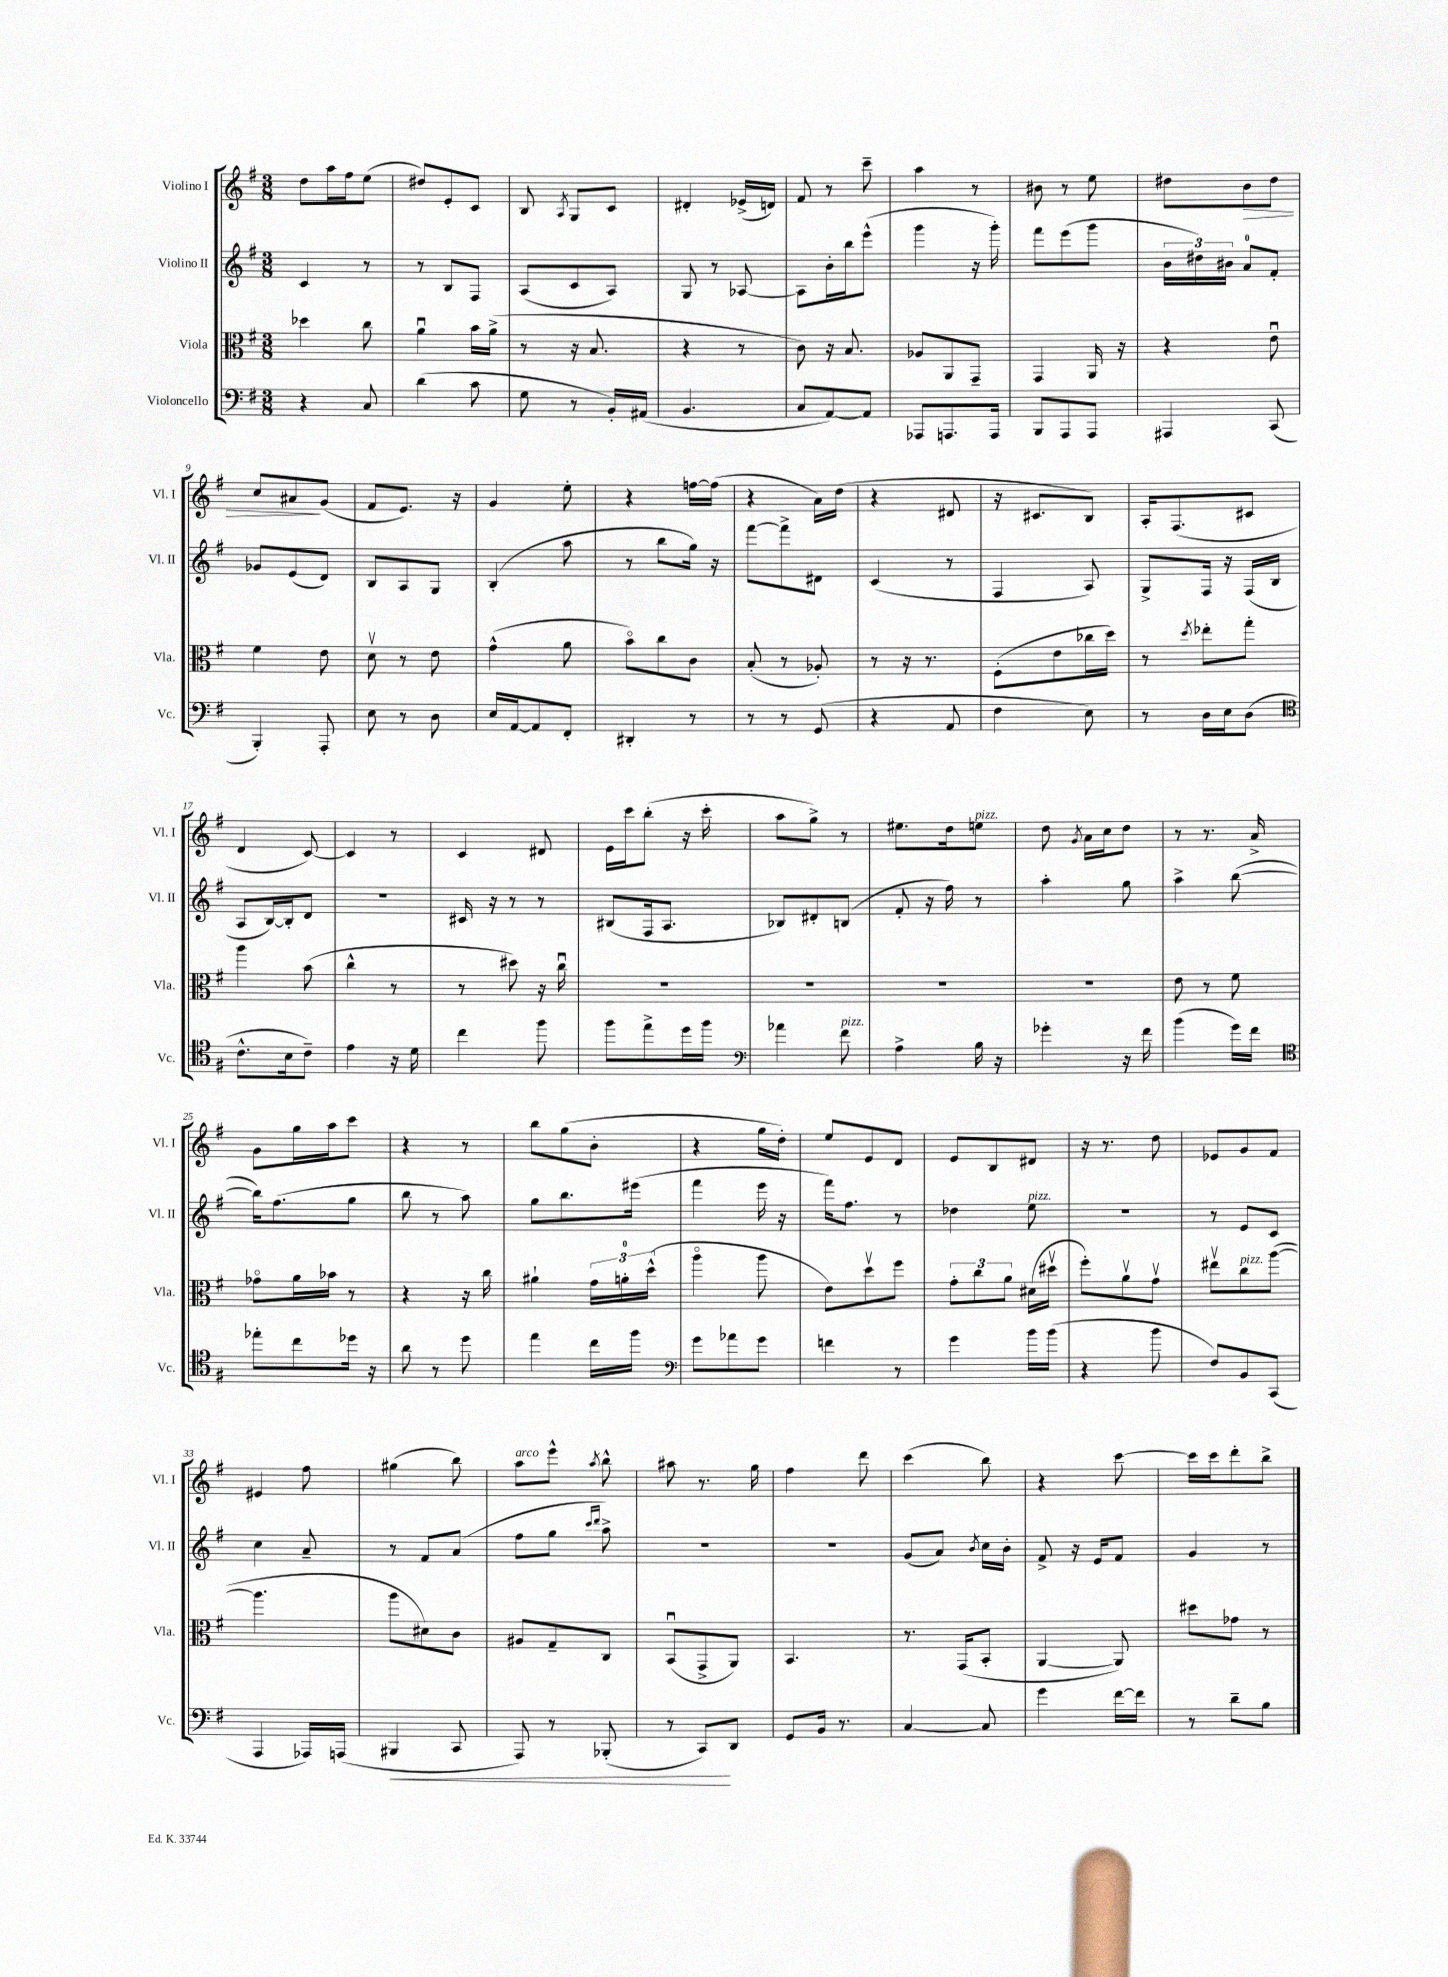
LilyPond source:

<<
\new StaffGroup <<
\new Staff = "s0" \with { instrumentName = "Violino I" shortInstrumentName = "Vl. I" } {
    \clef treble \key g \major \numericTimeSignature \time 3/8
    \autoBeamOff d''8[ a''16 fis''16 e''8]( |
    dis''8[) e'8-. c'8] |
    b8 \acciaccatura { a8 } g8[ c'8] |
    dis'4-. ees'16[->( d'16]) |
    fis'8 r8 c'''8-- |
    a''4 r8 |
    bis'8 r8 e''8 |
    dis''8[ b'8\> dis''8] |
    c''8[ ais'8\! g'8]( |
    fis'8[ e'8.]) r16 |
    g'4 e''8-. |
    r4 f''16[~ f''16]( |
    r4 a'16[) d''16]( |
    r4 dis'8 |
    r16 cis'8.[ b8]) |
    a16[-. fis8.( cis'8] |
    d'4 c'8~) |
    c'4 r8 |
    c'4 dis'8 |
    e'16[ c'''16 b''8]-.( r16 c'''16-. |
    a''8[ g''8]->) r8 |
    eis''8.[ d''16 e''8]^\markup { \italic "pizz." } |
    d''8 \acciaccatura { g'8 } a'16[ c''16 d''8] |
    r8 r8. a'16-> |
    g'8[ g''16 a''16 c'''8] |
    r4 r8 |
    b''8[ g''8( b'8]-. |
    r4 g''16[ d''16]-.) |
    e''8[ e'8 d'8] |
    e'8[ b8 dis'8] |
    r16 r8. d''8 |
    ees'8[ g'8 fis'8] |
    eis'4 fis''8 |
    gis''4( b''8) |
    a''8[^\markup { \italic "arco" } e'''8]-^ \acciaccatura { a''8 } b''8-^ |
    ais''8 r8. g''16 |
    fis''4 d'''8 |
    c'''4( b''8) |
    r4 c'''8~ |
    c'''16[ c'''16 d'''8-. b''8]-> \bar "|." |
}
\new Staff = "s1" \with { instrumentName = "Violino II" shortInstrumentName = "Vl. II" } {
    \clef treble \key g \major \numericTimeSignature \time 3/8
    \autoBeamOff c'4 r8 |
    r8 b8[ fis8] |
    a8[( c'8 a8]) |
    g8 r8 aes8~ |
    aes8[ b'16-. b''16 e'''8]-^( |
    g'''4 r16 g'''16-.) |
    fis'''8[ e'''8( g'''8] |
    \tuplet 3/2 { b'16[ dis''16) bis'16] } a'8[-0 fis'8]-. |
    ges'8[ e'8( d'8]) |
    b8[ a8 g8] |
    b4-.( a''8 |
    r8 b''8[ g''16]) r16 |
    fis'''8[~ fis'''8-> dis'8] |
    c'4( r8 |
    fis4 a8) |
    g8[-> fis16] r16 fis16[( b16] |
    a8[ b16~) b16-. d'8] |
    R4. |
    cis'16 r16 r8 r8 |
    bis8[( fis16 a8.] |
    bes8[) dis'8-. b8]( |
    fis'8-. r16 fis''16) r8 |
    a''4-. g''8 |
    a''4-> b''8~( |
    b''16[) fis''8.( g''8] |
    b''8 r8 a''8) |
    g''8[ b''8. eis'''16]( |
    fis'''4 e'''16 r16 |
    fis'''16[) fis''8.] r8 |
    des''4 e''8^\markup { \italic "pizz." } |
    R4. |
    r8 e'8[ c'8] |
    c''4 a'8-- |
    r8 fis'8[ a'8]( |
    fis''8[ g''8] \grace { c'''16[ d'''16] } a''8->) |
    R4. |
    R4. |
    g'8[( a'8]) \acciaccatura { b'8 } c''16[ b'16]-. |
    fis'8-> r16 e'16[ fis'8] |
    g'4 r8 \bar "|." |
}
\new Staff = "s2" \with { instrumentName = "Viola" shortInstrumentName = "Vla." } {
    \clef alto \key g \major \numericTimeSignature \time 3/8
    \autoBeamOff des''4 c''8 |
    a'4\downbow b'16[ a'16]->( |
    r8 r16 b8. |
    r4 r8 |
    c'8) r16 b8. |
    aes8[ a,8 g,8]-- |
    g,4 a,16 r16 |
    r4 e'8\downbow |
    fis'4 e'8 |
    d'8\upbow r8 e'8 |
    g'4-^( a'8 |
    b'8[\flageolet) c''8 c'8] |
    b8-.( r8 aes8-.) |
    r8 r16 r8. |
    fis8[-.( e'8 ces''16 d''16]) |
    r8 \acciaccatura { d''8 } ees''8[-. g''8]-. |
    a''4 b'8( |
    c''4-^ r8 |
    r8 dis''8) r16 c''16\downbow |
    R4. |
    R4. |
    R4. |
    R4. |
    e'8 r8 fis'8 |
    ges'8[\flageolet a'16 bes'16] r8 |
    r4 r16 c''16 |
    ais'4-! \tuplet 3/2 { g'16[ a'16-0-. d''16]-^( } |
    a''4\flageolet a''8 |
    e'8[) d''8\upbow fis''8] |
    \tuplet 3/2 { g'8[-. c''8 a'8] } dis'16[( dis''16]\upbow |
    fis''8[-.) a'8\upbow g'8]\upbow |
    eis''8[\upbow c''8^\markup { \italic "pizz." } a''8]~( |
    a''4. |
    a''8[ dis'8) c'8] |
    ais8[ g8-- c8] |
    b,8[\downbow( g,8-> a,8]) |
    b,4. |
    r8. g,16[( b,8]-. |
    a,4~ a,8) |
    dis''8[ ges'8] r8 \bar "|." |
}
\new Staff = "s3" \with { instrumentName = "Violoncello" shortInstrumentName = "Vc." } {
    \clef bass \key g \major \numericTimeSignature \time 3/8
    \autoBeamOff r4 c8 |
    d'4( c'8 |
    g8 r8 b,16[-.) ais,16]( |
    b,4. |
    c8[ a,8~) a,8] |
    aes,,8[ a,,8. a,,16] |
    b,,8[ a,,8 a,,8] |
    ais,,4 c,8( |
    b,,4-.) a,,8-. |
    e8 r8 d8 |
    e16[ a,16~ a,8 fis,8]-. |
    dis,4-. r8 |
    r8 r8 g,8( |
    r4 a,8 |
    fis4 e8) |
    r8 d16[ e16 d8]( |
    \clef tenor c'8.[-^ b16 c'8]--) |
    e'4 r16 d'16 |
    c''4 fis''8 |
    fis''8[ e''8-> d''16 fis''16] |
    \clef bass aes'4 fis'8^\markup { \italic "pizz." } |
    a4-> b16 r16 |
    ges'4-. r16 fis'16 |
    b'4( g'16[) fis'16] |
    \clef tenor ees''8[-. c''8 des''16] r16 |
    a'8 r8 d''8 |
    e''4 c''16[ fis''16] |
    \clef bass g'8[ aes'8 g'8] |
    f'4 r8 |
    g'4 b'16[ b'16]( |
    r4 b'8 |
    fis8[) b,8 c,8]( |
    a,,4 aes,,16[) a,,16]( |
    bis,,4\< c,8 |
    a,,8) r8 bes,,8-.( |
    r8 c,8[\!) d,8] |
    g,8[ b,16] r8. |
    c4~ c8 |
    g'4 fis'16[~ fis'16] |
    r8 d'8[-- b8] \bar "|." |
}
>>
>>
